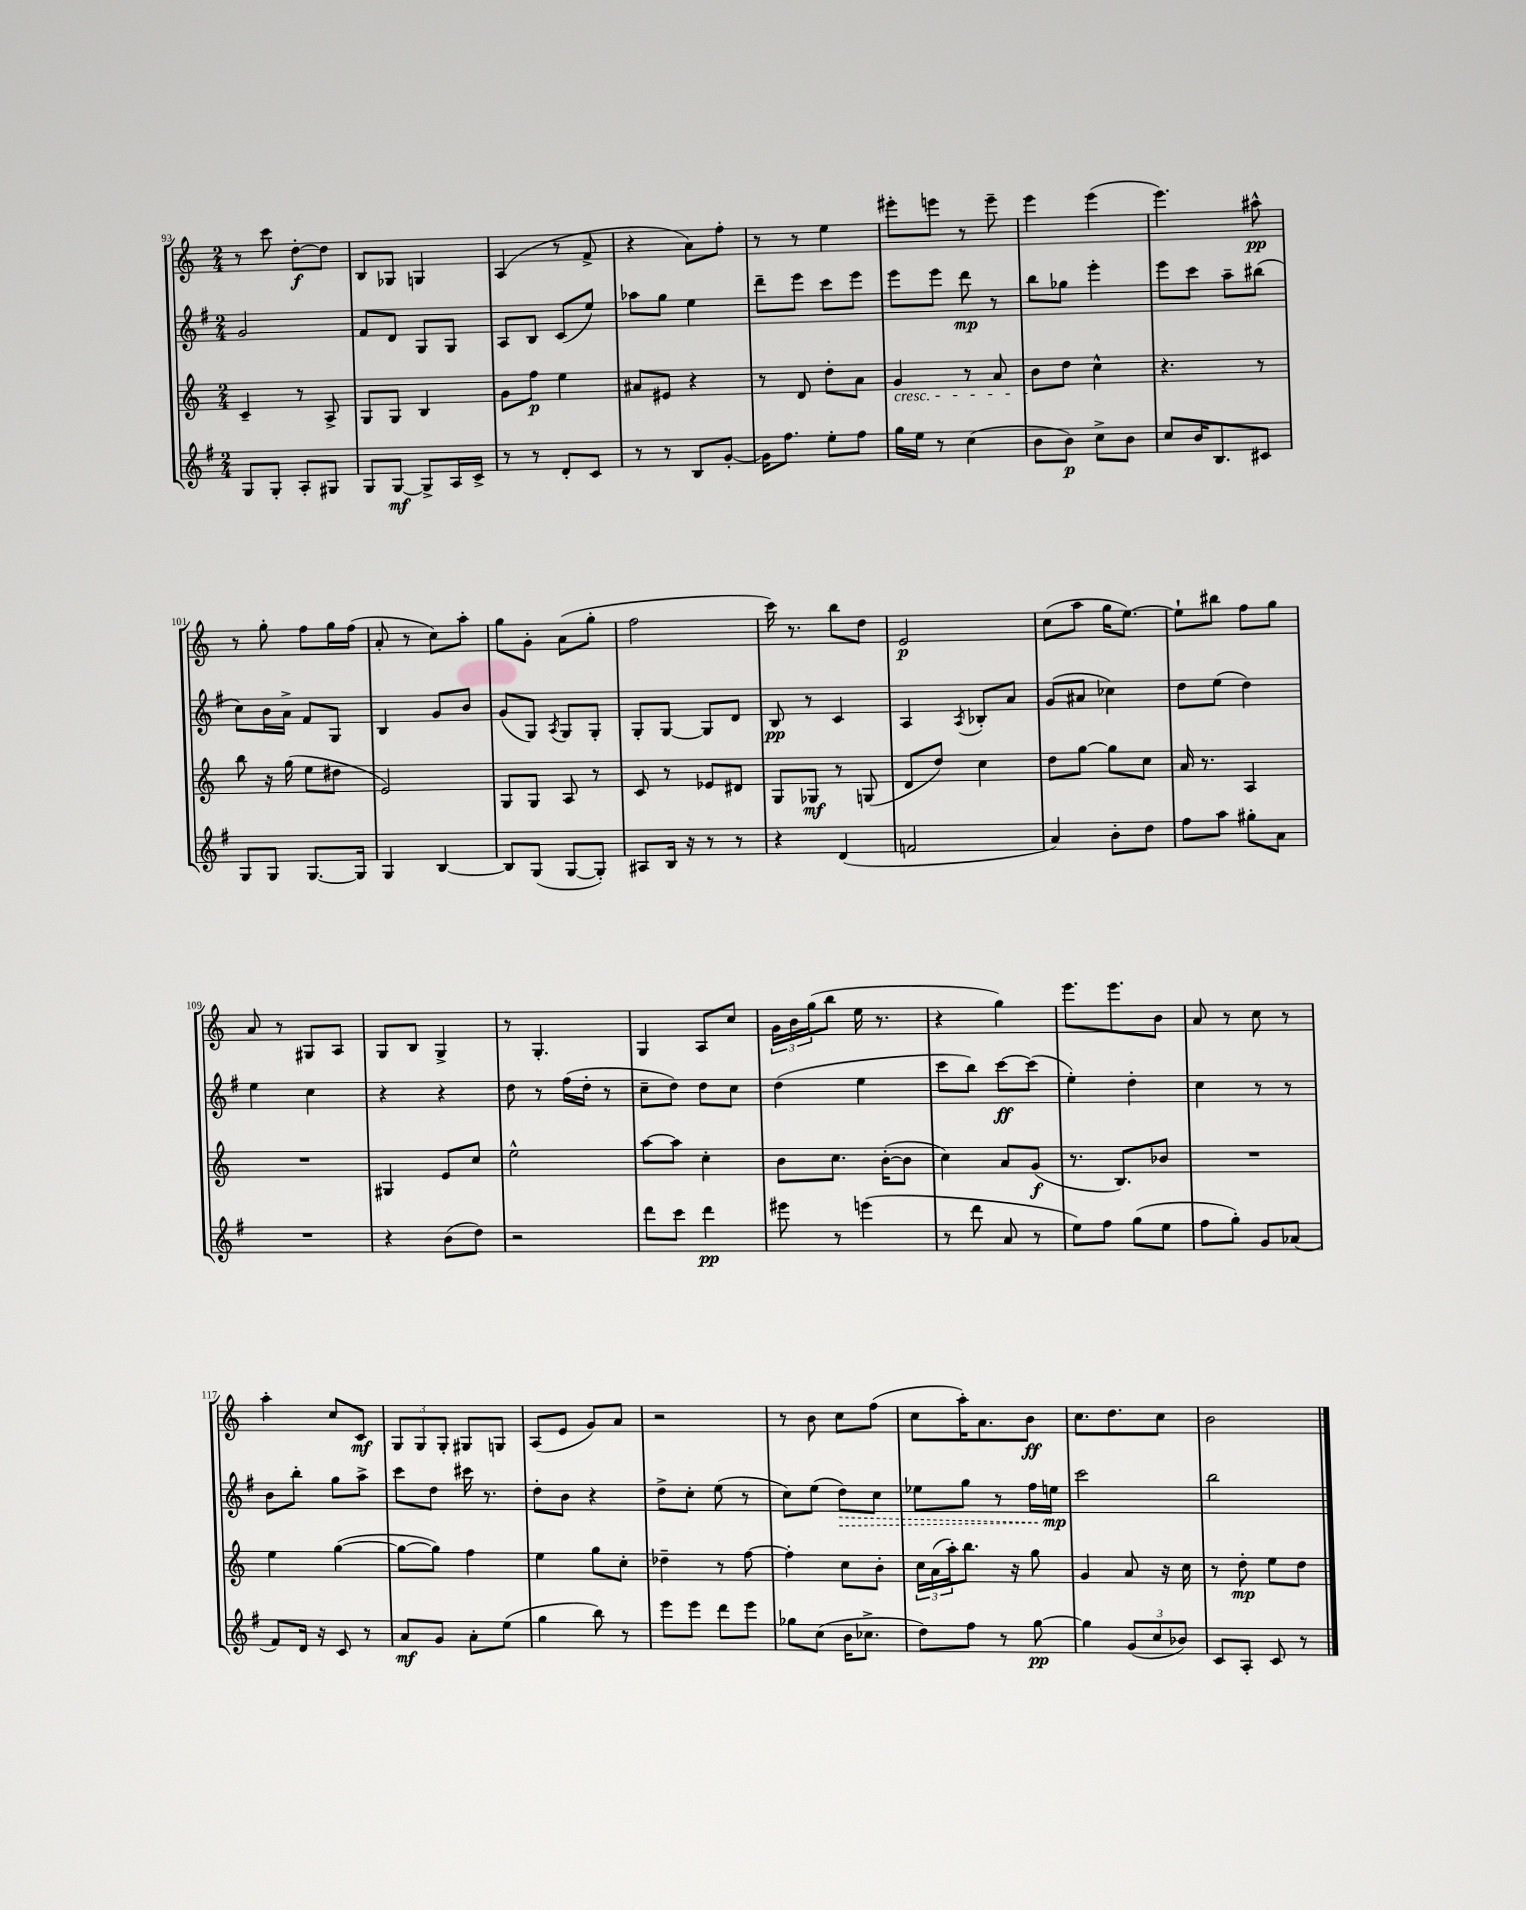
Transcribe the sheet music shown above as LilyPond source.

<<
\new StaffGroup <<
\new Staff = "s0" {
    \clef treble \key c \major \numericTimeSignature \time 2/4
    r8 c'''8 d''8~-.\f d''8 |
    b8 ges8 g4 |
    a4( r8 f'8-> |
    r4 a'8) f''8-. |
    r8 r8 e''4 |
    eis'''8-. e'''8 r8 e'''8-- |
    e'''4 e'''4( |
    e'''4.) ais''8-^\pp |
    r8 g''8-. f''8 g''16 f''16( |
    a'8-. r8 c''8) a''8-. |
    g''8 g'8-. a'8( g''8-. |
    f''2 |
    c'''16) r8. b''8 d''8 |
    e'2\p |
    c''8( a''8 g''16 e''8.~) |
    e''8-! bis''8 f''8 g''8 |
    a'8 r8 gis8 a8 |
    g8 b8 g4-> |
    r8 g4.-. |
    g4 a8 c''8 |
    \tuplet 3/2 { g'16 b'16 g''16( } b''8 e''16 r8. |
    r4 g''4) |
    e'''8. e'''8. b'8 |
    a'8 r8 c''8 r8 |
    a''4-. c''8 c'8\mf |
    \tuplet 3/2 { g8 g8 g8-. } gis8 g8 |
    a8( e'8 g'8) a'8 |
    r2 |
    r8 b'8 c''8 f''8( |
    c''8 a''16-.) a'8. b'8\ff |
    c''8. d''8. c''8 |
    b'2 \bar "|." |
}
\new Staff = "s1" {
    \clef treble \key g \major \numericTimeSignature \time 2/4
    g'2 |
    fis'8 d'8 g8 g8 |
    a8 b8 c'8( e''8) |
    aes''8 g''8 e''4 |
    d'''8-- e'''8 c'''8 e'''8 |
    e'''8 e'''8 d'''8\mp r8 |
    b''8 ges''8 e'''4-. |
    e'''8 c'''8 a''8-- bis''8( |
    c''8) b'16 a'16-> fis'8 g8 |
    b4 g'8 b'8 |
    g'8( g8) \acciaccatura { a8 } g8 g8-. |
    g8-. g8~ g8 d'8 |
    b8\pp r8 c'4 |
    a4 \acciaccatura { a8 } bes8-. a'8 |
    g'8( ais'8 ces''4) |
    d''8 e''8( d''4) |
    e''4 c''4 |
    r4 r4 |
    d''8 r8 fis''16( d''16-. r8 |
    c''8-- d''8) d''8 c''8 |
    d''4( e''4 |
    c'''8 b''8) c'''8~\ff c'''8( |
    e''4-.) d''4-. |
    c''4 r8 r8 |
    b'8 b''8-. g''8 a''8-> |
    c'''8 d''8 cis'''16 r8. |
    d''8-. b'8 r4 |
    d''8-> c''8-. e''8( r8 |
    c''8) e''8( \once \override Hairpin.style = #'dashed-line d''8\>) c''8 |
    ees''8 g''8 r8 fis''16 e''16\mp\! |
    c'''2 |
    b''2 \bar "|." |
}
\new Staff = "s2" {
    \clef treble \key c \major \numericTimeSignature \time 2/4
    c'4-- r8 a8-> |
    g8 g8 b4 |
    g'8 f''8\p e''4 |
    ais'8 eis'8 r4 |
    r8 d'8 d''8-. a'8 |
    g'4\cresc r8 a'8 |
    b'8\! d''8 c''4-^ |
    r4. r8 |
    b''8 r16 g''16( e''8 dis''8 |
    e'2) |
    g8 g8 a8 r8 |
    c'8 r8 ees'8 dis'8 |
    g8 ges8\mf r8 g8( |
    d'8 d''8) c''4 |
    d''8 g''8~ g''8 c''8 |
    a'16 r8. a4 |
    R2 |
    gis4 e'8 c''8 |
    e''2-^ |
    a''8~ a''8 c''4-. |
    b'8 c''8. b'16~-.( b'8 |
    c''4) a'8 g'8\f( |
    r8. b8.) bes'8 |
    R2 |
    e''4 g''4~( |
    g''8~ g''8) f''4 |
    e''4 g''8 c''8-. |
    des''4-- r8 f''8~ |
    f''4-. c''8 b'8-. |
    \tuplet 3/2 { c''16 a'16( a''16-.) } b''8. r16 g''8 |
    g'4 a'8 r16 c''16 |
    r8 d''8-.\mp e''8 d''8 \bar "|." |
}
\new Staff = "s3" {
    \clef treble \key g \major \numericTimeSignature \time 2/4
    g8 g8-. a8-. gis8 |
    g8 g8~\mf g8-> a16 c'16-> |
    r8 r8 d'8-. c'8 |
    r8 r8 b8 g'8~-. |
    g'16 fis''8. e''8-. fis''8 |
    g''16 e''16 r8 c''4( |
    b'8 b'8\p) c''8-> b'8 |
    c''8 b'16 b8. cis'8 |
    g8 g8 g8.~ g16 |
    g4 b4~ |
    b8 g8( g8~ g8-.) |
    ais8 b16 r16 r8 r8 |
    r4 d'4( |
    f'2 |
    a'4) b'8-. d''8 |
    fis''8 a''8 gis''8-. a'8 |
    R2 |
    r4 b'8( d''8) |
    r2 |
    d'''8 c'''8 d'''4\pp |
    eis'''8 r8 e'''4( |
    r8 d'''8 a'8 r8 |
    e''8) fis''8 g''8( e''8 |
    fis''8 g''8-.) g'8 aes'8( |
    fis'8) d'16 r16 c'8 r8 |
    a'8\mf g'8 a'8-. e''8( |
    g''4 b''8) r8 |
    e'''8 e'''8 d'''8 e'''8 |
    ges''8 c''8( b'16 ces''8.-> |
    d''8) fis''8 r8 g''8~\pp |
    g''4 \tuplet 3/2 { g'8( c''8 bes'8) } |
    c'8 a8-. c'8 r8 \bar "|." |
}
>>
>>
\layout { \context { \Score currentBarNumber = #93 } }
